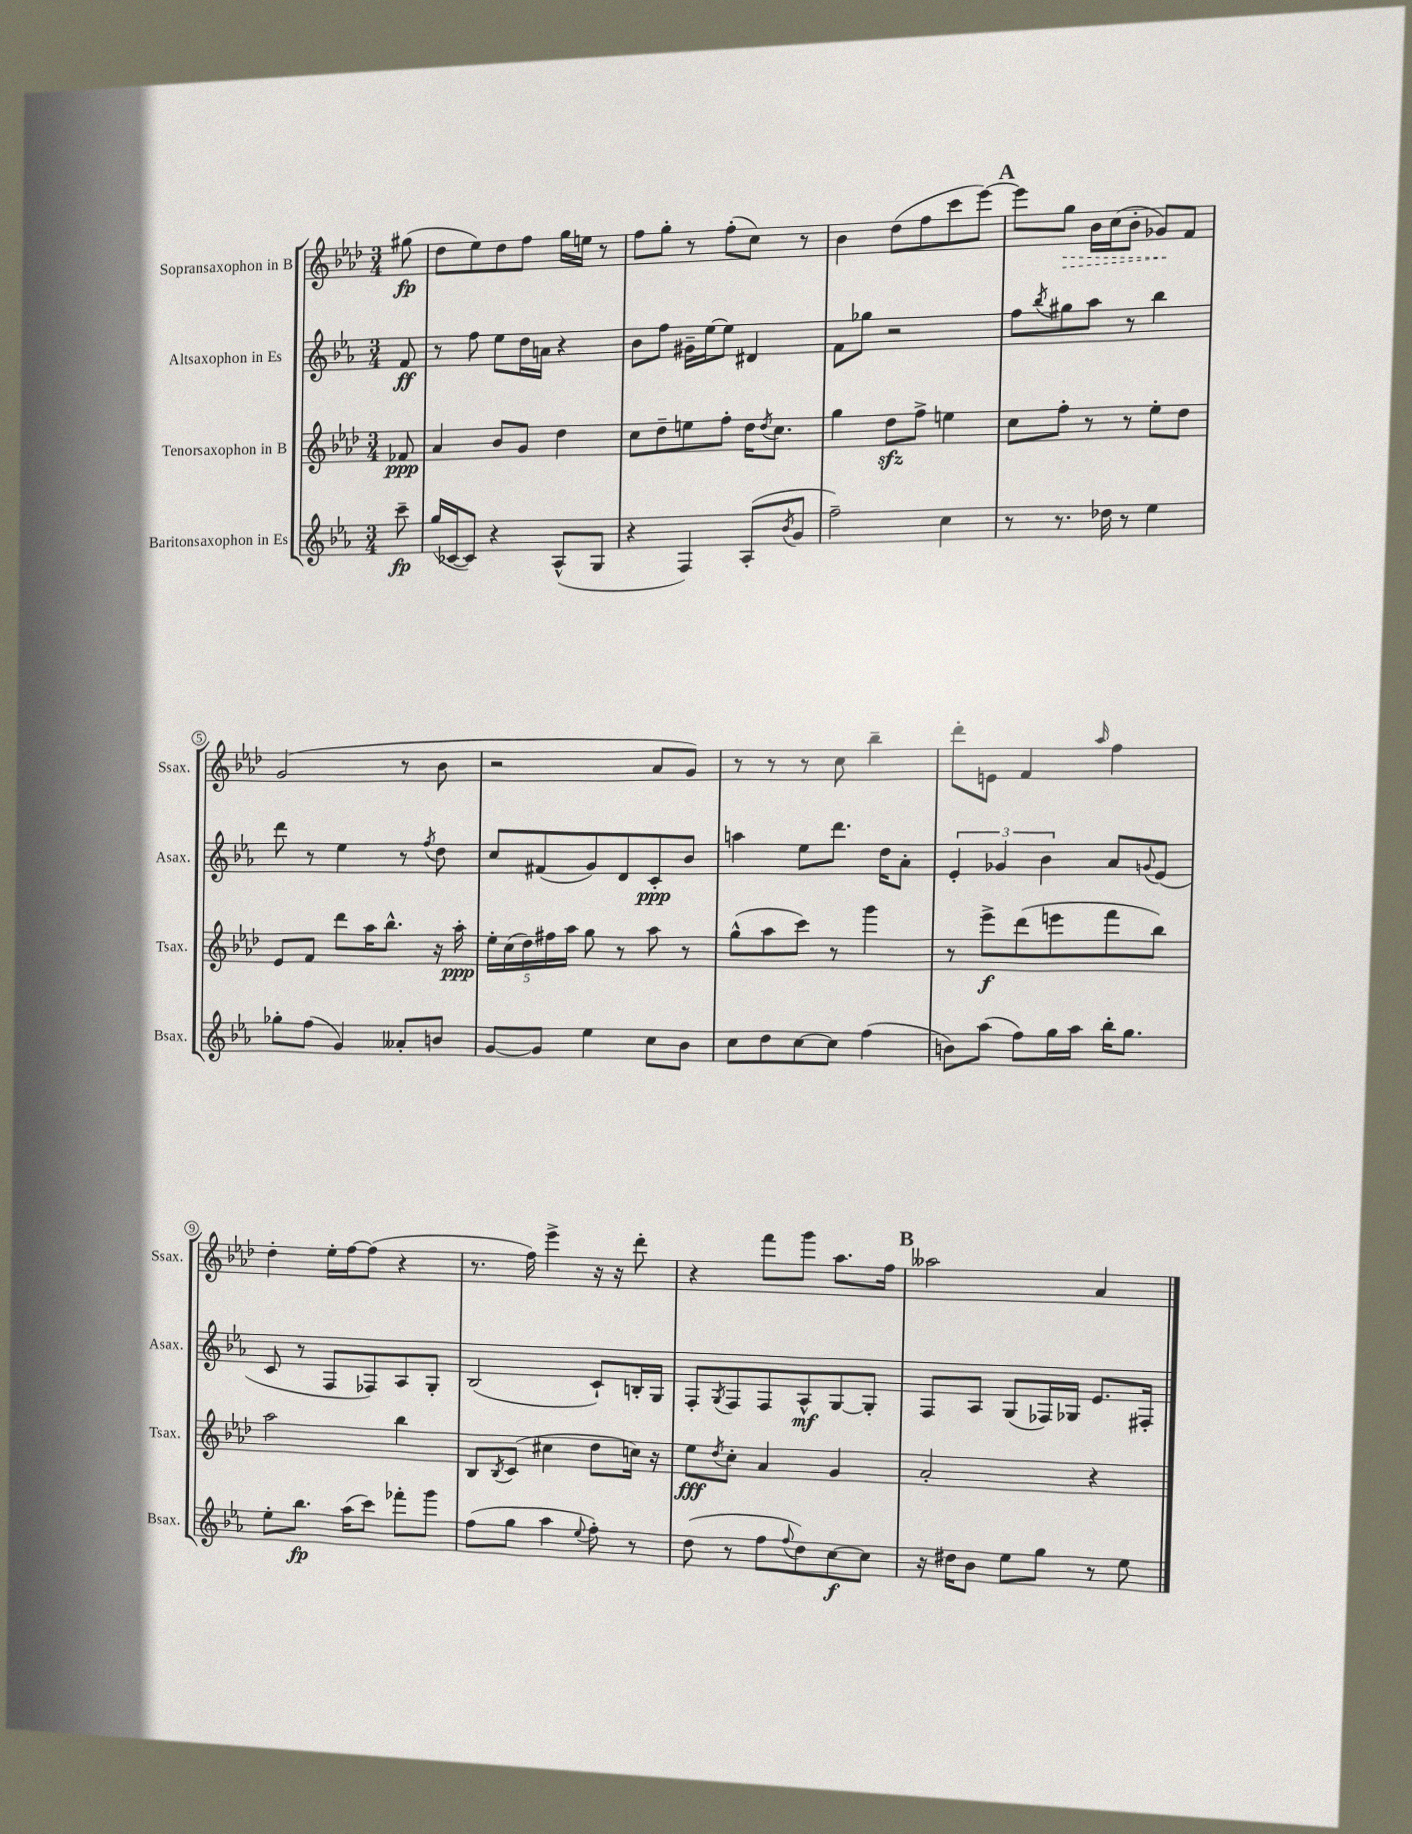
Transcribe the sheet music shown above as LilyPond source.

<<
\new StaffGroup <<
\new Staff = "s0" \with { instrumentName = "Sopransaxophon in B" shortInstrumentName = "Ssax." } {
    \clef treble \key aes \major \numericTimeSignature \time 3/4 \partial 8
    gis''8\fp( |
    des''8 ees''8) des''8 f''8 g''16 e''16 r8 |
    f''8 g''8-. r8 f''8-.( c''8) r8 |
    bes'4 des''8( f''8 c'''8 ees'''8~) |
    \mark \markup { \bold "A" } ees'''8 \once \override Hairpin.style = #'dashed-line g''8\> bes'16 c''16( bes'8-. ges'8\!) f'8 |
    g'2( r8 bes'8 |
    r2 aes'8 g'8) |
    r8 r8 r8 c''8 bes''4-- |
    des'''8-. e'8 f'4 \grace { aes''16 } f''4 |
    des''4-. ees''16-. f''16~ f''8( r4 |
    r8. f''16) ees'''4-> r16 r16 des'''8-. |
    r4 f'''8 g'''8 aes''8. f''16 |
    \mark \markup { \bold "B" } aeses''2 aes'4 \bar "|." |
}
\new Staff = "s1" \with { instrumentName = "Altsaxophon in Es" shortInstrumentName = "Asax." } {
    \clef treble \key ees \major \numericTimeSignature \time 3/4 \partial 8
    f'8\ff |
    r8 f''8 ees''8 d''16 a'16 r4 |
    bes'8 f''8 gis'16-- ees''16~ ees''8 dis'4 |
    f'8 ges''8 r2 |
    \mark \markup { \bold "A" } f''8 \acciaccatura { bes''8 } gis''8 aes''8 r8 bes''4 |
    d'''8 r8 ees''4 r8 \acciaccatura { f''8 } d''8 |
    c''8 fis'8( g'8) d'8 c'8-.\ppp bes'8 |
    a''4 ees''8 d'''8. d''16 aes'8-. |
    \tuplet 3/2 { ees'4-. ges'4 bes'4 } aes'8 \appoggiatura { g'8 } ees'8( |
    c'8 r8 f8 fes8) aes8 g8-. |
    bes2( c'8-!) b16-. g16 |
    f8-. \acciaccatura { g8 } f8 f8 aes8-^\mf g8~ g8-. |
    \mark \markup { \bold "B" } f8 aes8 g8( fes16) ges16 ees'8. fis16-. \bar "|." |
}
\new Staff = "s2" \with { instrumentName = "Tenorsaxophon in B" shortInstrumentName = "Tsax." } {
    \clef treble \key aes \major \numericTimeSignature \time 3/4 \partial 8
    fes'8\ppp |
    aes'4 bes'8 g'8 des''4 |
    c''8 des''8-- e''8 f''8-. des''16 \acciaccatura { des''8 } c''8. |
    g''4 des''8\sfz f''8-> e''4 |
    \mark \markup { \bold "A" } c''8 f''8-. r8 r8 ees''8-. des''8 |
    ees'8 f'8 des'''8 aes''16 bes''8.-^ r16 aes''16-.\ppp |
    \tuplet 5/4 { ees''16-. c''16( des''16) fis''16 aes''16 } g''8 r8 aes''8 r8 |
    g''8-^( aes''8 c'''8) r8 g'''4 |
    r8 ees'''8->\f des'''8( e'''8 f'''8 bes''8) |
    aes''2 bes''4 |
    bes8 \acciaccatura { bes8 } c'8( cis''4 des''8 c''16) r16 |
    ees''8\fff \acciaccatura { des''8 } c''8-. aes'4 g'4 |
    \mark \markup { \bold "B" } aes'2-. r4 \bar "|." |
}
\new Staff = "s3" \with { instrumentName = "Baritonsaxophon in Es" shortInstrumentName = "Bsax." } {
    \clef treble \key ees \major \numericTimeSignature \time 3/4 \partial 8
    c'''8--\fp |
    g''16( ces'16~ ces'8) r4 aes8-^( g8 |
    r4 f4) aes8-.( \acciaccatura { bes'8 } g'8 |
    f''2--) c''4 |
    \mark \markup { \bold "A" } r8 r8. des''16 r8 ees''4 |
    ges''8-. f''8( g'4) aeses'8-. b'8 |
    g'8~ g'8 ees''4 c''8 bes'8 |
    c''8 d''8 c''8~ c''8 f''4( |
    b'8) aes''8( f''8) g''16 aes''16 bes''16-. g''8. |
    ees''8-. bes''8.\fp aes''16( c'''8) fes'''8-. g'''8 |
    f''8( g''8 aes''4 \appoggiatura { ees''8 } f''8-.) r8 |
    d''8( r8 f''8 \appoggiatura { f''8 } d''8) c''8~\f c''8 |
    \mark \markup { \bold "B" } r16 dis''16 bes'8 ees''8 g''8 r8 ees''8 \bar "|." |
}
>>
>>
\layout { \context { \Score \override BarNumber.stencil = #(make-stencil-circler 0.1 0.3 ly:text-interface::print) } }
